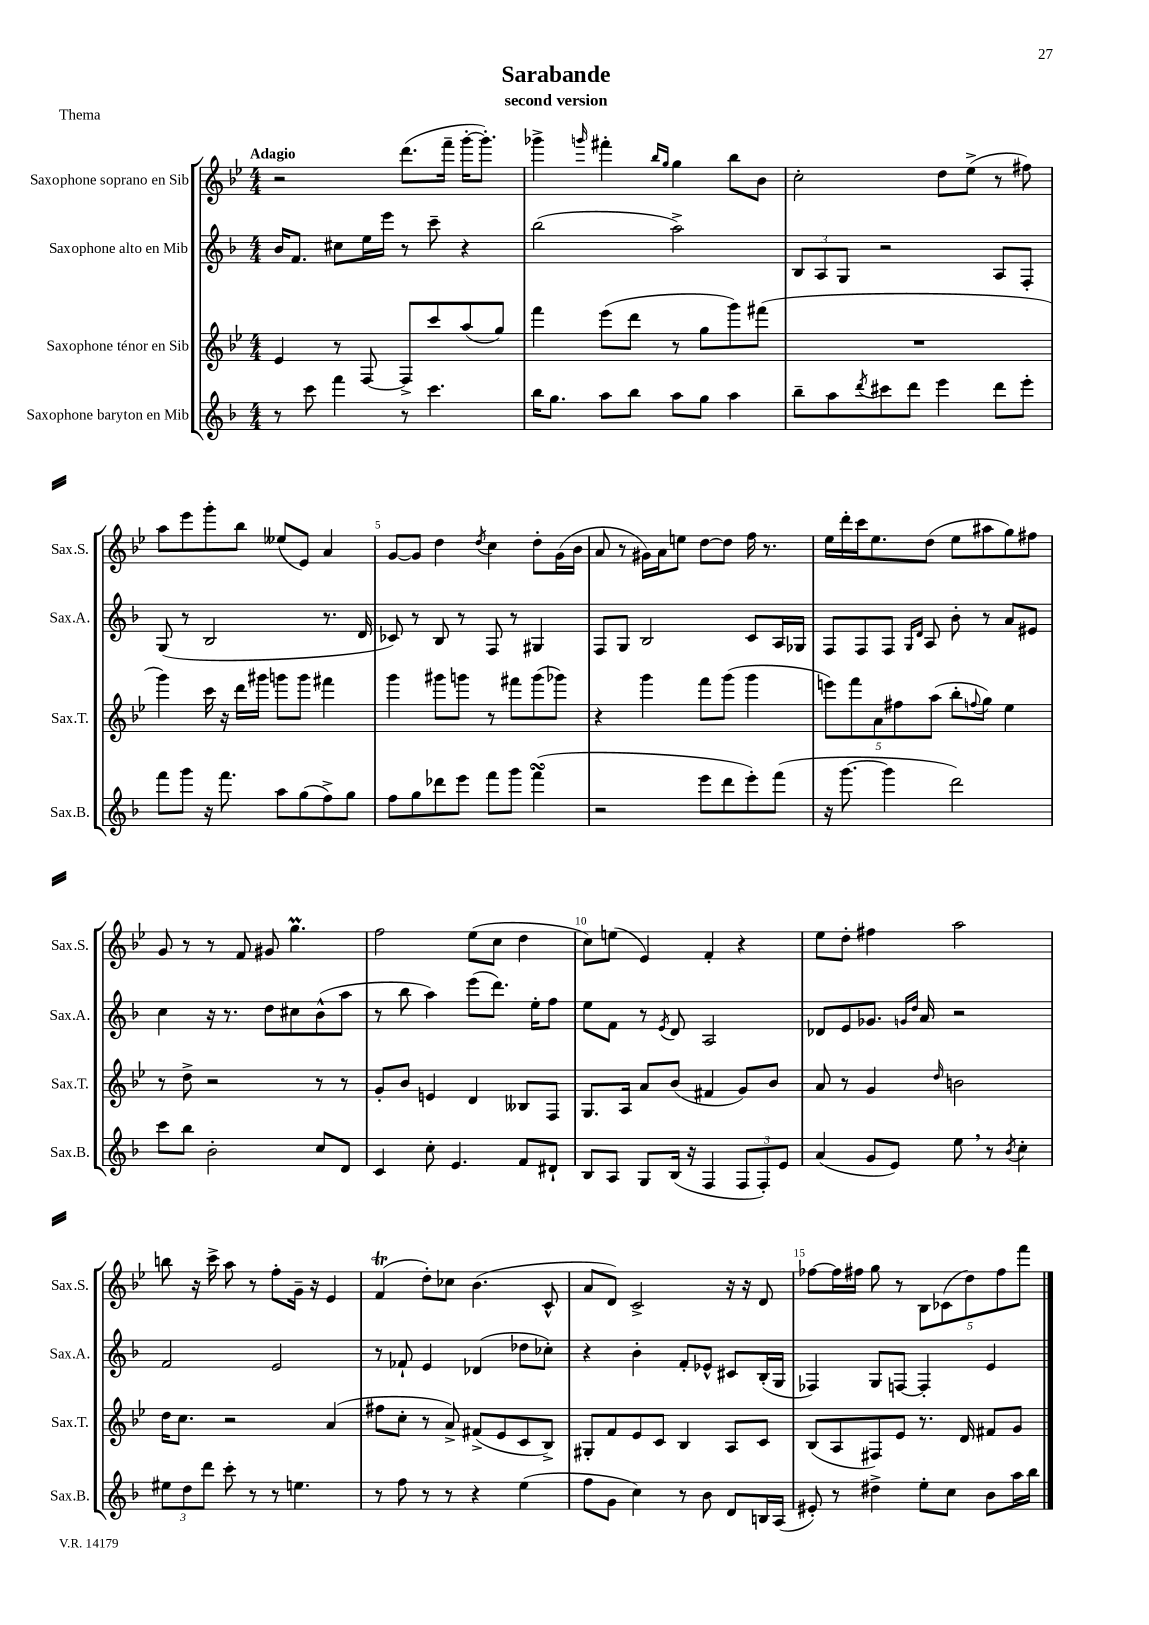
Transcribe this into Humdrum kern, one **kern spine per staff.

**kern	**kern	**kern	**kern
*staff4	*staff3	*staff2	*staff1
*clefG2	*clefG2	*clefG2	*clefG2
*k[b-]	*k[b-e-]	*k[b-]	*k[b-e-]
*M4/4	*M4/4	*M4/4	*M4/4
8r	4e-	16b-	2r
.	.	8.f	.
8ccc	.	.	.
4fff	8r	8cc#	.
.	[8F	16ee	.
.	.	16eee	.
8r	8F^]	8r	(8.ddd
4.ccc	8ccc	8ccc~	.
.	.	.	16fff~
.	(8aa	4r	[16ggg'
.	.	.	8.ggg'])
.	8gg)	.	.
=	=	=	=
16bb-	4fff	(2bb-	4ggg-^
8.gg	.	.	.
.	.	.	16qqggg
8aa	(8eee-	.	4fff#'
8bb-	8ddd	.	.
.	.	.	16qqbb-
.	.	.	16qqgg
8aa	8r	2aa^)	4gg
8gg	8gg	.	.
4aa	8ggg)	.	8bb-
.	(8fff#	.	8b-
=	=	=	=
8bb-~	1r	12B-	2cc'
.	.	12A	.
8aa	.	.	.
.	.	12G	.
8qddd	.	.	.
8ccc#	.	2r	.
8ddd	.	.	.
4eee	.	.	8dd
.	.	.	(8ee-^
8ddd	.	8A	8r
8eee'	.	8F'	8ff#)
=	=	=	=
8fff	4ggg)	(8G	8aa
8ggg	.	8r	8eee-
16r	16ccc	2B-	8ggg'
8.fff	16r	.	.
.	16ddd	.	8bb-
.	16ggg#	.	.
8aa	8ggg	.	(8ee--
(8gg	8ggg	.	8e-)
8ff^)	4fff#	8.r	4a
8gg	.	.	.
.	.	16d	.
=	=	=	=
8ff	4ggg	8c-)	[8g
8gg	.	8r	8g]
8ddd-	8ggg#	8B-	4dd
8eee	8ggg	8r	.
.	.	.	8qdd
8fff	8r	8F	4cc
8ggg	8fff#	8r	.
(4fff	(8ggg	4G#	8dd'
.	8ggg-)	.	(16g
.	.	.	16b-
=	=	=	=
2r	4r	8F	8a
.	.	8G	8r
.	4ggg	2B-	16g#)
.	.	.	16a
.	.	.	8ee
8eee	8fff	.	[8dd
8ddd	(8ggg	.	8dd]
8eee')	4ggg	8c	16ff
.	.	.	8.r
(8fff	.	16A	.
.	.	16G-	.
=	=	=	=
16r	10eee)	8F	16ee-
[8.ggg	.	.	16ddd'
.	10fff	.	.
.	.	8F	16ccc
.	.	.	8.ee-
.	10a	.	.
4ggg]	.	8F	.
.	10ff#	.	.
.	.	16qqG	.
.	.	16qqd	.
.	.	8A	(8dd
.	(10aa	.	.
2ddd)	8bb-'	8b-'	8ee-
.	8qqff	.	.
.	8gg)	8r	8aa#
.	4ee-	8a	8gg)
.	.	8e#	8ff#
=	=	=	=
8ccc	8r	4cc	8g
8bb-	8dd^	.	8r
2b-'	2r	16r	8r
.	.	8.r	.
.	.	.	8f
.	.	8dd	8g#
.	.	8cc#	4.gg
8cc	8r	(8b-^^	.
8d	8r	8aa	.
=	=	=	=
4c	8g'	8r	2ff
.	8b-	8bb-	.
8cc'	4e	4aa)	.
4.e	.	.	.
.	4d	(8eee	(8ee-
.	.	8.ddd)	8cc
8f	8B--	.	4dd
.	.	16ee'	.
8d#`	8F	8ff	.
=	=	=	=
8B-	8.G	8ee	8cc)
8A	.	8f	(8ee
.	16A	.	.
8G	8a	8r	4e-)
.	.	8qe	.
(16B-	(8b-	8d	.
16r	.	.	.
4F	4f#	2A	4f'
12F	8g)	.	4r
12F')	.	.	.
.	8b-	.	.
12e	.	.	.
=	=	=	=
(4a	8a	8d-	8ee-
.	8r	8e	8dd'
8g	4g	8.g-	4ff#
8e)	.	.	.
.	.	16qqg	.
.	.	16qqdd	.
.	.	16a	.
.	16qqdd	.	.
8ee	2b	2r	2aa
8r	.	.	.
8qb-	.	.	.
4cc'	.	.	.
=	=	=	=
12ee#	16dd	2f	8bb
.	8.cc	.	.
12dd	.	.	.
.	.	.	16r
12ddd	.	.	.
.	.	.	16ccc^
8ccc'	2r	.	8aa
8r	.	.	8r
8r	.	2e	8ff'
4.ee	.	.	16g~
.	.	.	16r
.	(4a	.	4e-
=	=	=	=
8r	8ff#	8r	(4f
8ff	8cc'	8f-`	.
8r	8r	4e	8dd')
8r	8a^)	.	8cc-
4r	(8f#^	(4d-	(4.b-
.	8e-	.	.
(4ee	8c	8dd-	.
.	8B-^)	8cc-')	8c^^
=	=	=	=
8ff	8G#'	4r	8a
8g	8f	.	8d)
4cc)	8e-	4b-'	2c^
.	8c	.	.
8r	4B-	8f'	.
8b-	.	8e-^^	.
8d	8A	8c#	16r
.	.	.	16r
16B	8c	(16B-'	8d
(16A	.	16G	.
=	=	=	=
8e#')	(8B-	4F-)	[8ff-
8r	8A	.	16ff-]
.	.	.	16ff#
4dd#^	8F#)	8G	8gg
.	8e-	[8F	8r
8ee'	8.r	4F']	10B-
.	.	.	(10c-
8cc	.	.	.
.	16d	.	.
.	.	.	10dd)
8b-	8f#	4e	.
.	.	.	10ff#
16aa	8g	.	.
.	.	.	10fff
16bb-	.	.	.
==	==	==	==
*-	*-	*-	*-
